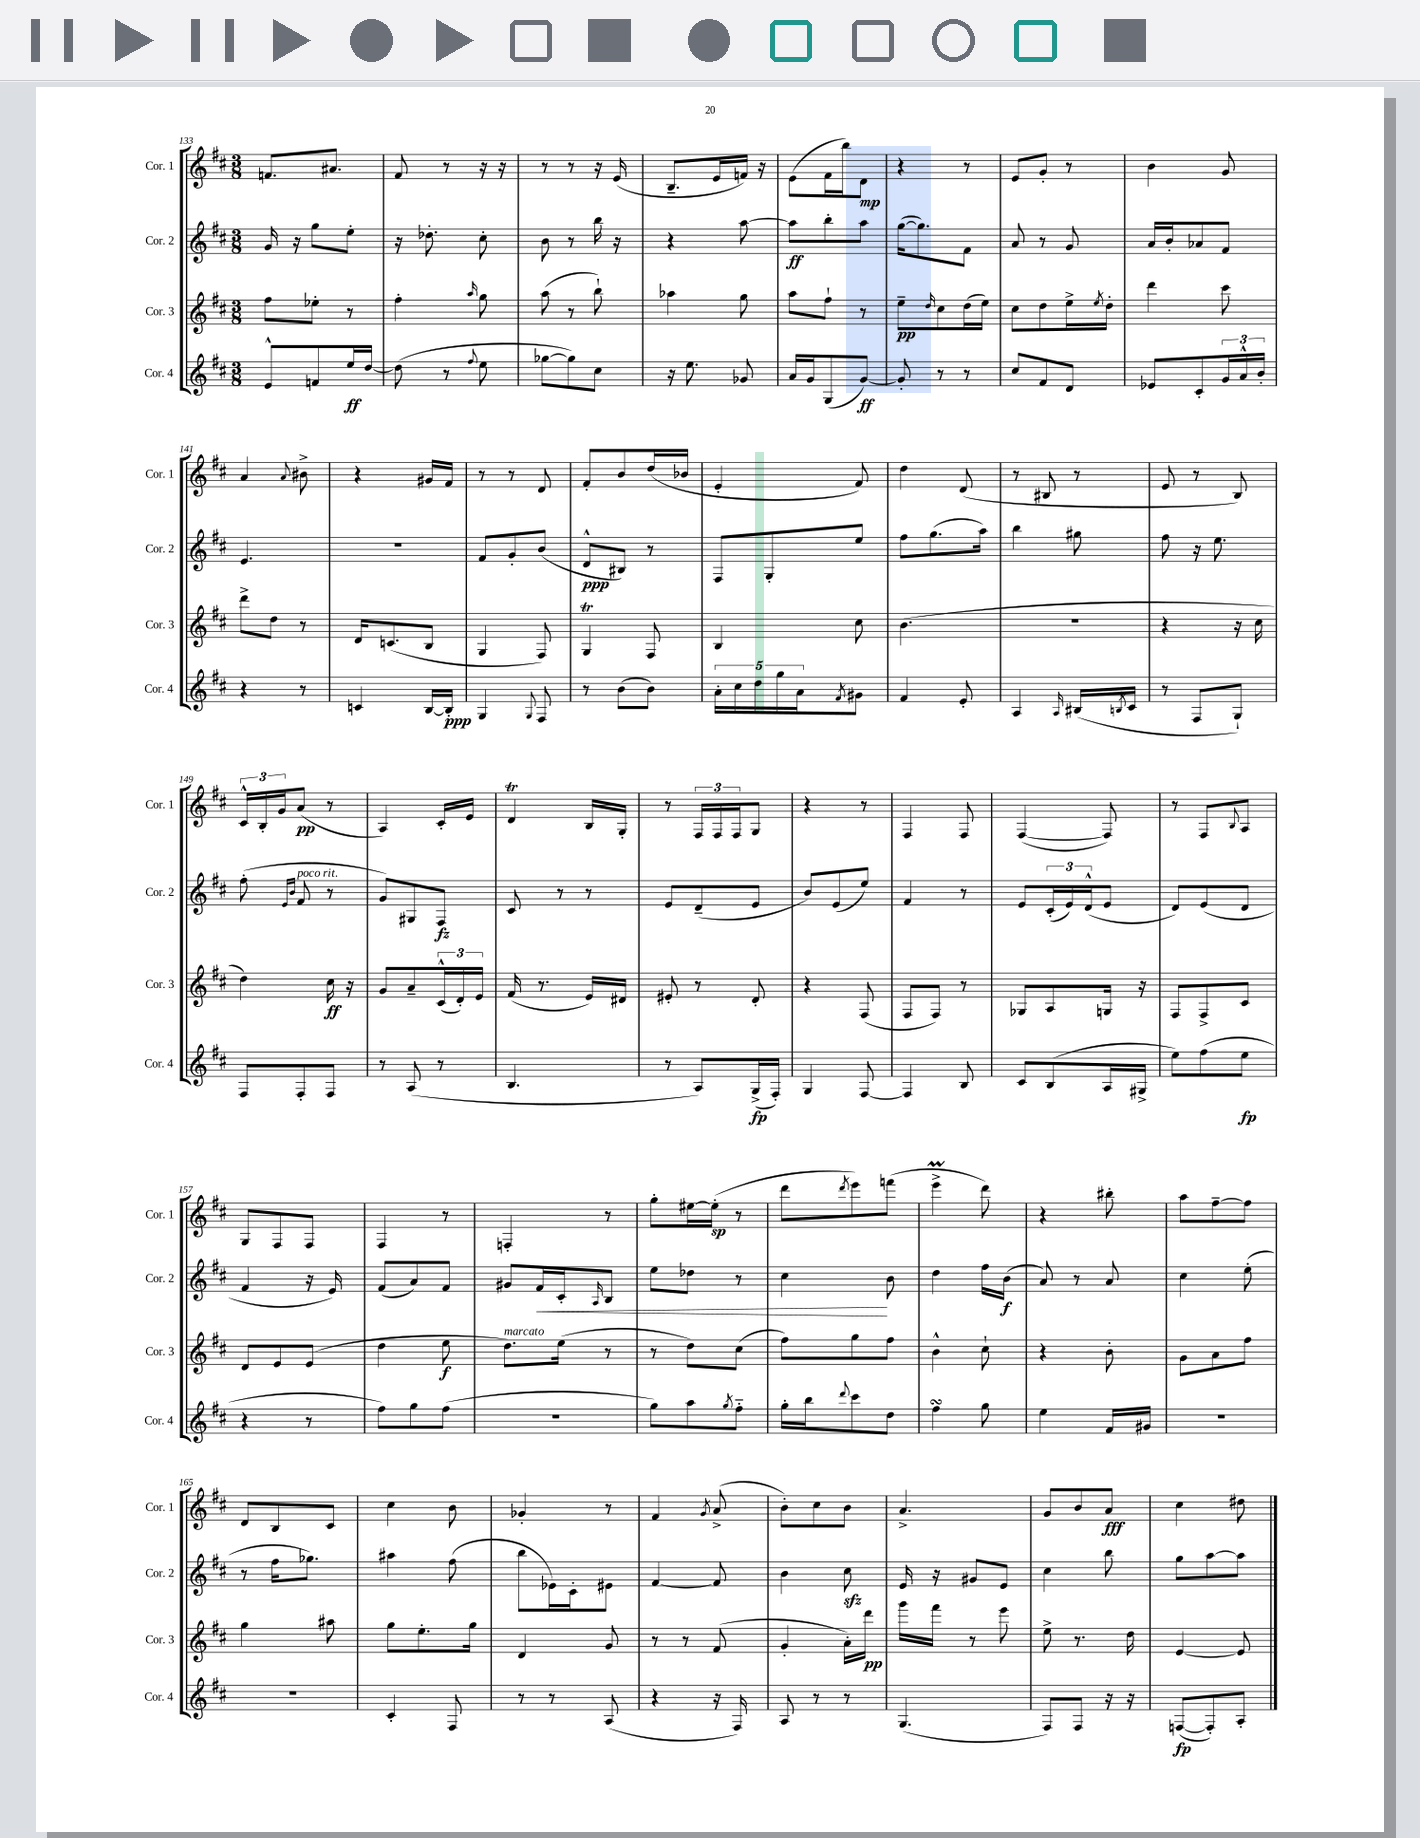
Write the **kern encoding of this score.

**kern	**dynam	**kern	**dynam	**kern	**dynam	**kern	**dynam
*part4	*part4	*part3	*part3	*part2	*part2	*part1	*part1
*staff4	*staff4	*staff3	*staff3	*staff2	*staff2	*staff1	*staff1
*I"Cor. 4	*	*I"Cor. 3	*	*I"Cor. 2	*	*I"Cor. 1	*
*I'Cor. 4	*	*I'Cor. 3	*	*I'Cor. 2	*	*I'Cor. 1	*
*clefG2	*	*clefG2	*	*clefG2	*	*clefG2	*
*k[f#c#]	*	*k[f#c#]	*	*k[f#c#]	*	*k[f#c#]	*
*M3/8	*	*M3/8	*	*M3/8	*	*M3/8	*
=133	=133	=133	=133	=133	=133	=133	=133
8e^^/L	.	8ff#\L	.	16g/	.	8.fn/L	.
.	.	.	.	16r	.	.	.
8fn/	.	8ee-X'\J	.	8gg\L	.	.	.
.	.	.	.	.	.	8.a#X/J	.
16ee/L	ff	8r	.	8ee'\J	.	.	.
[16dd/JJ	.	.	.	.	.	.	.
=134	=134	=134	=134	=134	=134	=134	=134
(8dd\]	.	4ff#'\	.	16r	.	8f#/	.
.	.	.	.	8.dd-X'\	.	.	.
8r	.	.	.	.	.	8r	.
8qqff#/	.	16qqaa/	.	.	.	.	.
8ee\	.	8gg\	.	8cc#'\	.	16r	.
.	.	.	.	.	.	16r	.
=135	=135	=135	=135	=135	=135	=135	=135
[8gg-X\L	.	(8aa\	.	8b\	.	8r	.
8gg-\])	.	8r	.	8r	.	8r	.
8cc#\J	.	8bb`\)	.	16bb\	.	16r	.
.	.	.	.	16r	.	(16e/	.
=136	=136	=136	=136	=136	=136	=136	=136
16r	.	4aa-X\	.	4r	.	8.B~/L	.
8.ee\	.	.	.	.	.	.	.
.	.	.	.	.	.	16e/L	.
8g-X/	.	8gg\	.	[8aa\	.	16fn/JJ)	.
.	.	.	.	.	.	16r	.
=137	=137	=137	=137	=137	=137	=137	=137
16a/LL	.	8aa\L	.	8aa\L]	ff	(8e\L	.
16g/J	.	.	.	.	.	.	.
(8G/	.	8ff#`\J	.	8bb'\	.	16f#\L	.
.	.	.	.	.	.	16bb\J)	.
[8g/J)	ff	8r	.	8aa\J	.	8d\J	mp
=138	=138	=138	=138	=138	=138	=138	=138
8g'/]	.	8ee~\L	pp	([16gg\KL	.	4r	.
.	.	.	.	8.gg\])	.	.	.
.	.	16qqdd/	.	.	.	.	.
8r	.	8cc#\	.	.	.	.	.
8r	.	(16dd\L	.	8f#\J	.	8r	.
.	.	16ee\JJ)	.	.	.	.	.
=139	=139	=139	=139	=139	=139	=139	=139
8cc#/L	.	8cc#\L	.	8a/	.	8e/L	.
8f#/	.	8dd\	.	8r	.	8g'/J	.
8d/J	.	16ee^\L	.	8g/	.	8r	.
.	.	8qee/	.	.	.	.	.
.	.	16dd'\JJ	.	.	.	.	.
=140	=140	=140	=140	=140	=140	=140	=140
8e-X/L	.	4ddd\	.	16a/LL	.	4b\	.
.	.	.	.	16b'/J	.	.	.
8c#'/	.	.	.	8a-X/	.	.	.
24g/L	.	8ccc#\	.	8f#/J	.	8g/	.
24a^^/	.	.	.	.	.	.	.
24b'/JJ	.	.	.	.	.	.	.
!!LO:LB:g=z
=141	=141	=141	=141	=141	=141	=141	=141
4r	.	8ddd^\L	.	4.e/	.	4a/	.
.	.	8dd\J	.	.	.	.	.
.	.	.	.	.	.	8qqa/	.
8r	.	8r	.	.	.	8b#X^\	.
=142	=142	=142	=142	=142	=142	=142	=142
4cn/	.	16d/KL	.	4.r	.	4r	.
.	.	(8.cn/	.	.	.	.	.
[16B/LL	.	8B/J	.	.	.	16g#X/LL	.
16B'/JJ]	ppp	.	.	.	.	16f#/JJ	.
=143	=143	=143	=143	=143	=143	=143	=143
4G/	.	4G/	.	8f#/L	.	8r	.
.	.	.	.	8g'/	.	8r	.
8qqG/	.	.	.	.	.	.	.
8F#/	.	8F#/)	.	(8b/J	.	8d/	.
=144	=144	=144	=144	=144	=144	=144	=144
8r	.	4GT/	.	8d^^/L	ppp	8f#'/L	.
(8b\L	.	.	.	8B#X/J)	.	8b/	.
8b\J)	.	8F#/	.	8r	.	(16dd/L	.
.	.	.	.	.	.	16b-X/JJ	.
=145	=145	=145	=145	=145	=145	=145	=145
20a'\LL	.	4B/	.	8F#/L	.	4e'/	.
20cc#\	.	.	.	.	.	.	.
20dd\	.	.	.	.	.	.	.
.	.	.	.	8G'/	.	.	.
20gg\	.	.	.	.	.	.	.
20a\J	.	.	.	.	.	.	.
8qf#/	.	.	.	.	.	.	.
8g#X\J	.	8cc#\	.	8ee/J	.	8f#/)	.
=146	=146	=146	=146	=146	=146	=146	=146
4f#/	.	(4.b\	.	8ff#\L	.	4dd\	.
.	.	.	.	(8.gg\	.	.	.
8e'/	.	.	.	.	.	(8d/	.
.	.	.	.	16aa\Jk)	.	.	.
=147	=147	=147	=147	=147	=147	=147	=147
4A/	.	4.r	.	4bb\	.	8r	.
.	.	.	.	.	.	8B#X/	.
16qqA/	.	.	.	.	.	.	.
(16B#X/LL	.	.	.	8gg#X\	.	8r	.
8qBn/	.	.	.	.	.	.	.
16c#/JJ	.	.	.	.	.	.	.
=148	=148	=148	=148	=148	=148	=148	=148
8r	.	4r	.	8ff#\	.	8e/	.
8F#/L	.	.	.	16r	.	8r	.
.	.	.	.	8.ee\	.	.	.
8G`/J)	.	16r	.	.	.	8B/)	.
.	.	16cc#\	.	.	.	.	.
!!LO:LB:g=z
=149	=149	=149	=149	=149	=149	=149	=149
8F#/L	.	4dd\)	.	(8ff#'\	.	24c#^^/LL	.
.	.	.	.	.	.	24B'/	.
.	.	.	.	.	.	24g/J	.
.	.	.	.	16qqe/LL	.	.	.
.	.	.	.	16qqb/JJ	.	.	.
!	!	!	!	!LO:TX:a:i:t=poco rit.	!	!	!
8F#'/	.	.	.	8f#/	.	(8a/J	pp
8F#/J	.	16cc#\	ff	8r	.	8r	.
.	.	16r	.	.	.	.	.
=150	=150	=150	=150	=150	=150	=150	=150
8r	.	8g/L	.	8g/L)	.	4A/)	.
(8A/	.	8a~/	.	8G#X/	.	.	.
8r	.	(24c#^^/L	.	8F#/J	fz	16c#'/LL	.
.	.	24d'/)	.	.	.	.	.
.	.	.	.	.	.	16e/JJ	.
.	.	24e/JJ	.	.	.	.	.
=151	=151	=151	=151	=151	=151	=151	=151
4.B/	.	(16f#/	.	8c#/	.	4dT/	.
.	.	8.r	.	.	.	.	.
.	.	.	.	8r	.	.	.
.	.	16e/LL)	.	8r	.	16B/LL	.
.	.	16d#X/JJ	.	.	.	16G'/JJ	.
=152	=152	=152	=152	=152	=152	=152	=152
8r	.	8e#X'/	.	8e/L	.	8r	.
8A/L)	.	8r	.	(8d~/	.	24F#/LL	.
.	.	.	.	.	.	24F#/	.
.	.	.	.	.	.	24F#/J	.
(16G^/L	fp	8d'/	.	8e/J	.	8G/J	.
16F#'/JJ)	.	.	.	.	.	.	.
=153	=153	=153	=153	=153	=153	=153	=153
4G/	.	4r	.	8b/L)	.	4r	.
.	.	.	.	(8e/	.	.	.
[8F#/	.	(8F#/	.	8ee/J)	.	8r	.
=154	=154	=154	=154	=154	=154	=154	=154
4F#/]	.	8F#/L	.	4f#/	.	4F#/	.
.	.	8F#/J)	.	.	.	.	.
8B/	.	8r	.	8r	.	8F#/	.
=155	=155	=155	=155	=155	=155	=155	=155
8c#/L	.	8G-X/L	.	8e/L	.	([4F#/	.
(8B/	.	8A/	.	(24c#'/L	.	.	.
.	.	.	.	24e/)	.	.	.
.	.	.	.	(24d^^/J	.	.	.
16A/L	.	16Gn/Jk	.	8e/J	.	8F#/])	.
16G#X^/JJ	.	16r	.	.	.	.	.
=156	=156	=156	=156	=156	=156	=156	=156
8ee\L)	.	8F#/L	.	8d/L)	.	8r	.
(8ff#\	.	8F#^/	.	(8e/	.	8F#/L	.
.	.	.	.	.	.	8qqB/	.
8ee\J	fp	8c#/J	.	8d/J	.	8A/J	.
!!LO:LB:g=z
=157	=157	=157	=157	=157	=157	=157	=157
4r	.	8d/L	.	4f#/	.	8G/L	.
.	.	8e/	.	.	.	8F#/	.
8r	.	(8e/J	.	16r	.	8F#/J	.
.	.	.	.	16e/)	.	.	.
=158	=158	=158	=158	=158	=158	=158	=158
8ff#\L)	.	4dd\	.	(8f#/L	.	4F#/	.
8gg\	.	.	.	8a/)	.	.	.
(8ff#\J	.	8ee\	f	8f#/J	.	8r	.
=159	=159	=159	=159	=159	=159	=159	=159
!	!	!LO:TX:a:i:t=marcato	!	!	!	!	!
4.r	.	8.dd\L)	.	8g#X/L	.	4Fn'/	.
!	!	!	!	!	!LO:HP:b	!	!
.	.	.	.	16f#/L	<	.	.
.	.	(16ee\Jk	.	16c#'/J	.	.	.
.	.	.	.	16qqA/	.	.	.
.	.	8r	.	8B/J	.	8r	.
=160	=160	=160	=160	=160	=160	=160	=160
8gg\L)	.	8r	.	8ee\L	.	8gg'\L	.
8aa\	.	8dd\L)	.	8dd-X\J	.	[16ee#X\L	.
.	.	.	.	.	.	(16ee#'\JJ]	sp
8qgg/	.	.	.	.	.	.	.
8ff#\J	.	(8cc#\J	.	8r	.	8r	.
=161	=161	=161	=161	=161	=161	=161	=161
16gg'\LL	.	8ff#\L)	.	4cc#\	.	8ddd\L	.
16bb\J	.	.	.	.	.	.	.
8qqddd/	.	.	.	.	.	8qddd/	.
8ccc#\	.	8gg\	.	.	.	8eee\)	.
8dd\J	.	8ff#\J	.	8b\	[	(8fffn\J	.
=162	=162	=162	=162	=162	=162	=162	=162
4ff#sSsS\	.	4b^^\	.	4dd\	.	4eeeM^\	.
8gg\	.	8cc#`\	.	16ff#\LL	.	8ddd\)	.
.	.	.	.	(16b\JJ	f	.	.
=163	=163	=163	=163	=163	=163	=163	=163
4ee\	.	4r	.	8a/)	.	4r	.
.	.	.	.	8r	.	.	.
16f#/LL	.	8b'\	.	8a/	.	8bb#X'\	.
16g#X/JJ	.	.	.	.	.	.	.
=164	=164	=164	=164	=164	=164	=164	=164
4.r	.	8g\L	.	4cc#\	.	8aa\L	.
.	.	8a\	.	.	.	[8ff#~\	.
.	.	8ff#\J	.	(8ee'\	.	8ff#\J]	.
!!LO:LB:g=z
=165	=165	=165	=165	=165	=165	=165	=165
4.r	.	4gg\	.	8r	.	8d/L	.
.	.	.	.	16ff#\KL	.	8B/	.
.	.	.	.	8.gg-X\J)	.	.	.
.	.	8aa#X\	.	.	.	8c#/J	.
=166	=166	=166	=166	=166	=166	=166	=166
4c#'/	.	8gg\L	.	4aa#X\	.	4cc#\	.
.	.	8.ee'\	.	.	.	.	.
8F#/	.	.	.	(8ff#\	.	8b\	.
.	.	16gg\Jk	.	.	.	.	.
=167	=167	=167	=167	=167	=167	=167	=167
8r	.	4d/	.	8bb\L	.	4g-X'/	.
8r	.	.	.	16e-X\L)	.	.	.
.	.	.	.	16c#'\J	.	.	.
(8A/	.	8g/	.	8e#X\J	.	8r	.
=168	=168	=168	=168	=168	=168	=168	=168
4r	.	8r	.	[4f#/	.	4f#/	.
.	.	8r	.	.	.	.	.
.	.	.	.	.	.	8qg/	.
16r	.	(8f#/	.	8f#/]	.	(8a^/	.
16F#/)	.	.	.	.	.	.	.
=169	=169	=169	=169	=169	=169	=169	=169
8A/	.	4g'/	.	4b\	.	8b'\L)	.
8r	.	.	.	.	.	8cc#\	.
8r	.	16a'\LL)	.	8cc#zz\	.	8b\J	.
.	.	16ddd\JJ	pp	.	.	.	.
=170	=170	=170	=170	=170	=170	=170	=170
(4.G/	.	16ggg\LL	.	16e/	.	4.a^/	.
.	.	16fff#\JJ	.	16r	.	.	.
.	.	8r	.	8g#X/L	.	.	.
.	.	8eee\	.	8e/J	.	.	.
=171	=171	=171	=171	=171	=171	=171	=171
8F#/L)	.	8ee^\	.	4cc#\	.	8g/L	.
8F#/J	.	8.r	.	.	.	8b/	.
16r	.	.	.	8bb\	.	8a/J	fff
16r	.	16dd\	.	.	.	.	.
=172	=172	=172	=172	=172	=172	=172	=172
([8Fn/L	fp	[4e/	.	8gg\L	.	4cc#\	.
8F'/])	.	.	.	[8aa\	.	.	.
8A'/J	.	8e/]	.	8aa\J]	.	8dd#X\	.
==	==	==	==	==	==	==	==
*-	*-	*-	*-	*-	*-	*-	*-
